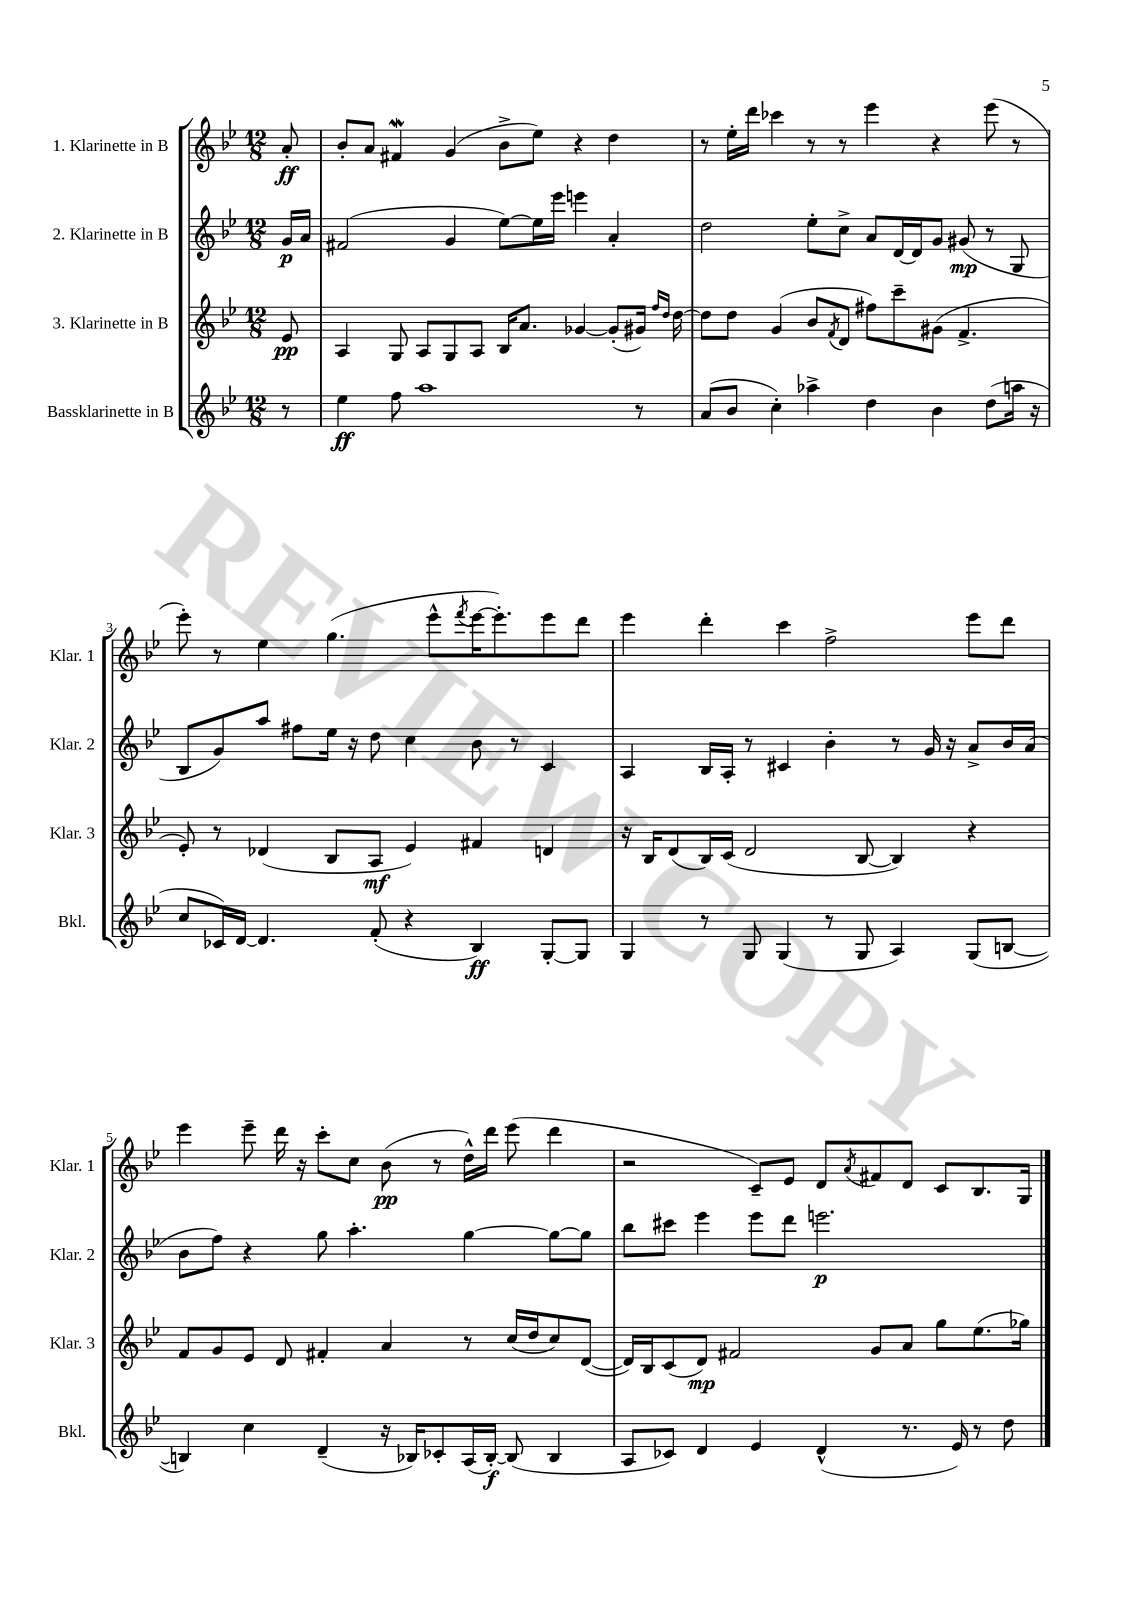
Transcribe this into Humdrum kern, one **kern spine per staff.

**kern	**kern	**kern	**kern
*staff4	*staff3	*staff2	*staff1
*clefG2	*clefG2	*clefG2	*clefG2
*k[b-e-]	*k[b-e-]	*k[b-e-]	*k[b-e-]
*M12/8	*M12/8	*M12/8	*M12/8
8r	8e-/	16g/LL	8a'/
.	.	16a/JJ	.
=	=	=	=
4ee-\	4A/	(2f#/	8b-'/L
.	.	.	8a/J
8ff\	8G/	.	4f#/
1aa	8A/L	.	.
.	8G/	4g/	(4g/
.	8A/J	.	.
.	16B-/LK	[8ee-\L)	8b-^\L
.	8.a/J	.	.
.	.	16ee-\]L	8ee-\J)
.	.	16eee-\JJ	.
.	[4g-/	4eee\	4r
.	(8g-'/]L	4a'/	4dd\
8r	16g#/Jk)	.	.
.	16qqff/LL	.	.
.	16qqdd/JJ	.	.
.	[16dd\	.	.
=	=	=	=
(8a/L	8dd\]L	2dd\	8r
8b-/J	8dd\J	.	16ee-'\LL
.	.	.	16ddd\JJ
4cc'\)	(4g/	.	4ccc-\
4aa-^\	8b-/L	8ee-'\L	8r
.	8qf/	.	.
.	8d/J	8cc^\J	8r
4dd\	8ff#\L)	8a/L	4eee-\
.	8ccc~\	[16d/L	.
.	.	16d/]J	.
4b-\	(8g#\J	8g/J	4r
.	4.f^/	(8g#/	.
(8dd\L	.	8r	(8eee-\
16aa\Jk	.	8G/	8r
16r	.	.	.
=	=	=	=
8cc/L	8e-'/)	8B-/L	8eee-'\)
16c-/L)	8r	8g/)	8r
[16d/JJ	.	.	.
4.d/]	(4d-/	8aa/J	4ee-\
.	.	8ff#\L	.
.	8B-/L	16ee-\Jk	(4.gg\
.	.	16r	.
(8f'/	8A/J	8dd\	.
4r	4e-/)	4cc\	.
.	.	.	8eee-^^\L
.	.	.	8qfff/
4B-/)	4f#/	8b-\	[16eee-\K
.	.	.	8.eee-'\])
.	.	8r	.
[8G'/L	4d/	4c/	8eee-\
8G/]J	.	.	8ddd\J
=	=	=	=
4G/	16r	4A/	4eee-\
.	16B-/LK	.	.
.	(8d/	.	.
8r	16B-/L)	16B-/LL	4ddd'\
.	(16c/JJ	16A'/JJ	.
8G/	2d/	8r	.
(4G/	.	4c#/	4ccc\
8r	.	4b-'\	2ff^\
8G/	[8B-/	.	.
4A/)	4B-/])	8r	.
.	.	16g/	.
.	.	16r	.
(8G/L	4r	8a^/L	8eee-\L
[8B/J	.	16b-/L	8ddd\J
.	.	(16a/JJ	.
=	=	=	=
4B/])	8f/L	8b-\L	4eee-\
.	8g/	8ff\J)	.
4cc\	8e-/J	4r	8eee-~\
.	8d/	.	16ddd\
.	.	.	16r
(4d~/	4f#'/	8gg\	8ccc'\L
.	.	4.aa'\	8cc\J
16r	4a/	.	(8b-\
16B-/LK)	.	.	.
8c-'/	.	.	8r
(16A/L	8r	[4gg\	16dd^^\LL)
[16B-'/JJ)	.	.	16ddd\JJ
(8B-/]	(16cc/LL	.	(8eee-\
.	16dd/J	.	.
4B-/	8cc/)	8gg\_L	4ddd\
.	([8d/J	8gg\]J	.
=	=	=	=
8A/L	16d/]LL)	8bb-\L	2r
.	16B-/J	.	.
8c-/J)	(8c/	8ccc#\J	.
4d/	8d/J)	4eee-\	.
.	2f#/	.	.
4e-/	.	8eee-\L	8c~/L)
.	.	8ddd\J	8e-/J
(4d^^/	.	2.eee\	8d/L
.	.	.	8qa/
.	8g/L	.	8f#/
8.r	8a/J	.	8d/J
.	8gg\L	.	8c/L
16e-/)	.	.	.
8r	(8.ee-\	.	8.B-/
8dd\	.	.	.
.	16gg-\Jk)	.	16G/Jk
==	==	==	==
*-	*-	*-	*-
